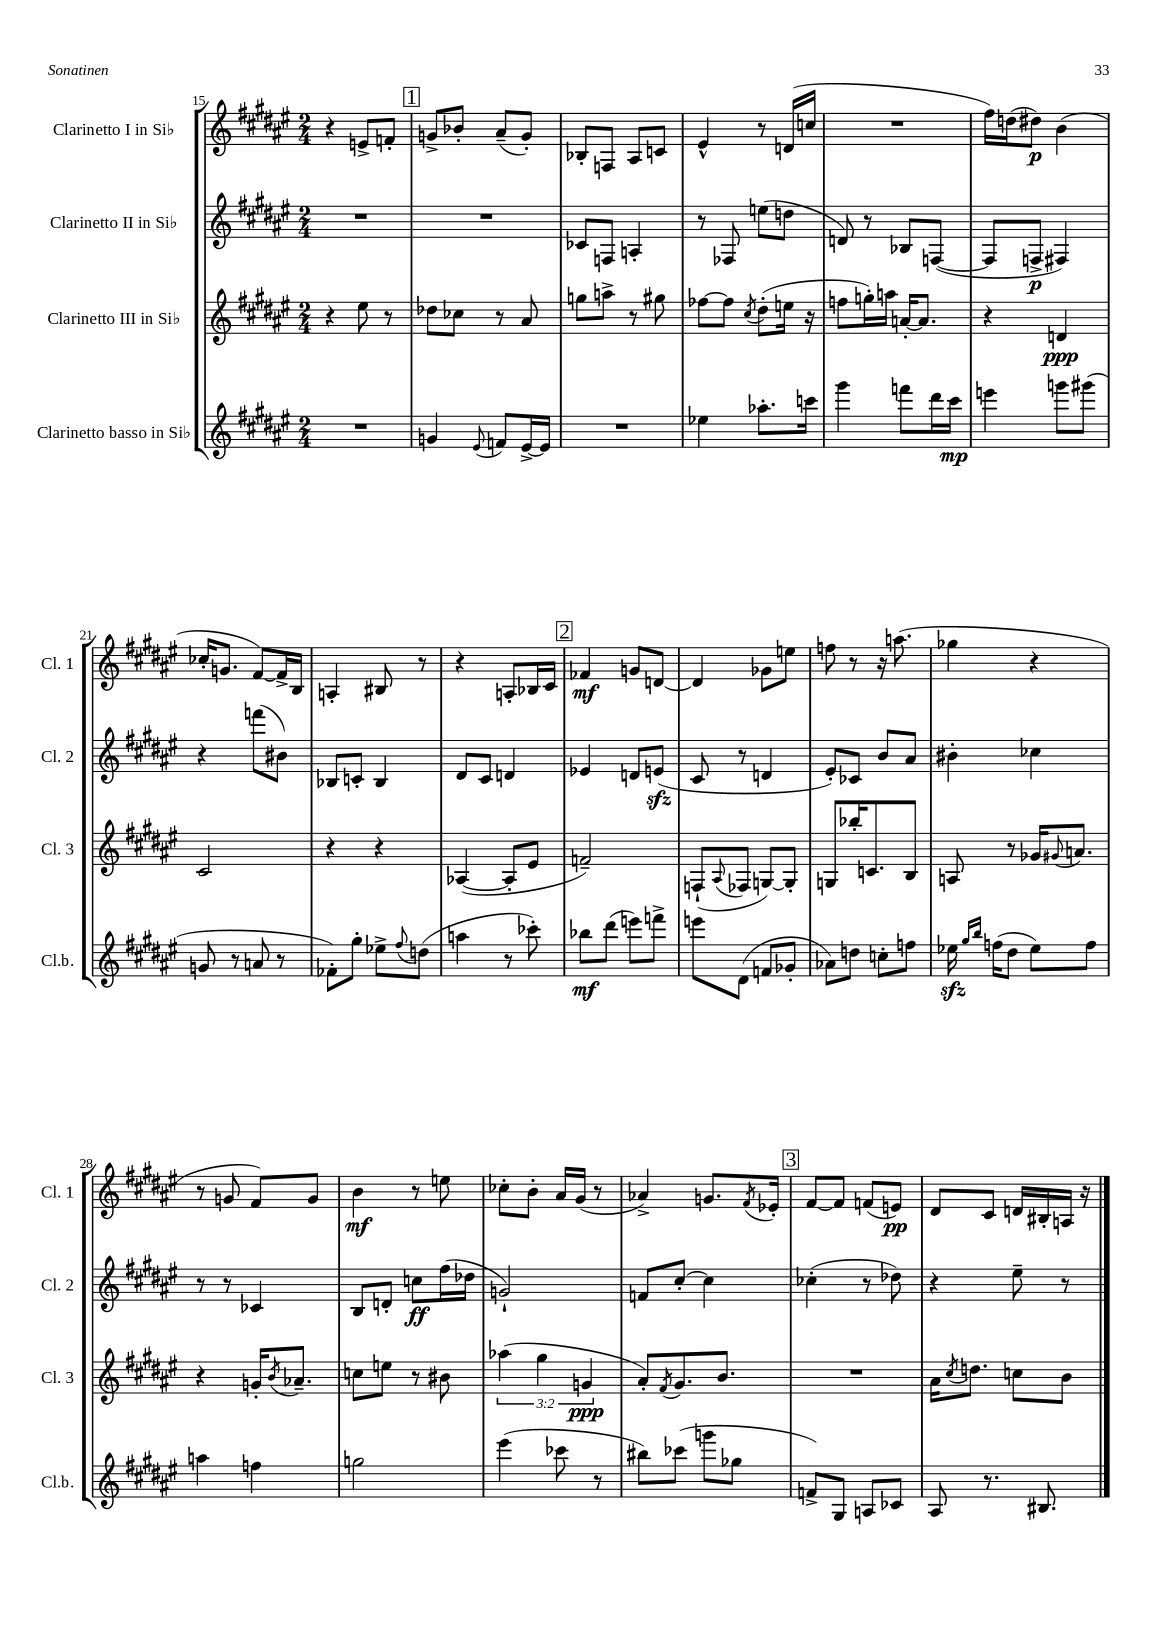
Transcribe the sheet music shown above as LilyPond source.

<<
\new StaffGroup <<
\new Staff = "s0" \with { instrumentName = "Clarinetto I in Sib" shortInstrumentName = "Cl. 1" } {
    \clef treble \key fis \major \numericTimeSignature \time 2/4
    r4 e'8-> f'8-. |
    \mark \markup { \box "1" } g'8-> bes'8-. ais'8--( g'8-.) |
    bes8-. f8 ais8 c'8 |
    eis'4-^ r8 d'16( c''16 |
    R2 |
    fis''16) d''16( dis''8\p) b'4( |
    ces''16-. g'8. fis'8~) fis'16-> b16 |
    a4-. bis8 r8 |
    r4 a8-. bes16 cis'16 |
    \mark \markup { \box "2" } fes'4\mf g'8 d'8~ |
    d'4 ges'8 e''8 |
    f''8 r8 r16 a''8.( |
    ges''4 r4 |
    r8 g'8 fis'8) g'8 |
    b'4\mf r8 e''8 |
    ces''8-. b'8-. ais'16 gis'16( r8 |
    aes'4->) g'8. \acciaccatura { fis'8 } ees'16-. |
    \mark \markup { \box "3" } fis'8~ fis'8 f'8( e'8\pp) |
    dis'8 cis'8 d'16 bis16-. a16 r16 \bar "|." |
}
\new Staff = "s1" \with { instrumentName = "Clarinetto II in Sib" shortInstrumentName = "Cl. 2" } {
    \clef treble \key fis \major \numericTimeSignature \time 2/4
    R2 |
    \mark \markup { \box "1" } R2 |
    ces'8 f8 a4-. |
    r8 fes8 e''8( d''8 |
    d'8) r8 bes8 f8~( |
    f8 f8->\p fis4) |
    r4 f'''8( bis'8) |
    bes8 c'8-. bes4 |
    dis'8 cis'8 d'4 |
    \mark \markup { \box "2" } ees'4 d'8 e'8\sfz( |
    cis'8 r8 d'4 |
    eis'8-.) ces'8 b'8 ais'8 |
    bis'4-. ces''4 |
    r8 r8 ces'4 |
    b8 d'8-. c''8\ff fis''16( des''16 |
    g'2-!) |
    f'8 cis''8~-. cis''4 |
    \mark \markup { \box "3" } ces''4-.( r8 des''8) |
    r4 eis''8-- r8 \bar "|." |
}
\new Staff = "s2" \with { instrumentName = "Clarinetto III in Sib" shortInstrumentName = "Cl. 3" } {
    \clef treble \key fis \major \numericTimeSignature \time 2/4 \override Staff.TupletNumber.text = #tuplet-number::calc-fraction-text
    r4 eis''8 r8 |
    \mark \markup { \box "1" } des''8 ces''8 r8 ais'8 |
    g''8 a''8-> r8 gis''8 |
    fes''8~ fes''8 \acciaccatura { cis''8 } dis''8-.( e''16 r16 |
    f''8 g''16-.) a''16 a'16~-. a'8. |
    r4 d'4\ppp |
    cis'2 |
    r4 r4 |
    aes4~( aes8-. eis'8 |
    \mark \markup { \box "2" } f'2--) |
    f8-!( \appoggiatura { ais8 } fes8 g8~) g8-. |
    g8 bes''16-. c'8. b8 |
    a8 r8 ges'16 \appoggiatura { gis'8 } a'8. |
    r4 g'16-. \acciaccatura { b'8 } aes'8.-- |
    c''8 e''8 r8 bis'8 |
    \tuplet 3/2 { aes''4( gis''4 g'4\ppp } |
    ais'8-.) \acciaccatura { fis'8 } gis'8. b'8. |
    \mark \markup { \box "3" } R2 |
    ais'16 \acciaccatura { cis''8 } d''8. c''8 b'8 \bar "|." |
}
\new Staff = "s3" \with { instrumentName = "Clarinetto basso in Sib" shortInstrumentName = "Cl.b." } {
    \clef treble \key fis \major \numericTimeSignature \time 2/4
    R2 |
    \mark \markup { \box "1" } g'4 \appoggiatura { eis'8 } f'8 eis'16~-> eis'16 |
    R2 |
    ees''4 aes''8.-. c'''16 |
    gis'''4 f'''8 dis'''16 cis'''16\mp |
    e'''4 g'''8 gis'''8( |
    g'8 r8 a'8 r8 |
    fes'8-.) gis''8-. ees''8-> \appoggiatura { fis''8 } d''8( |
    a''4 r8 ces'''8-.) |
    \mark \markup { \box "2" } bes''8\mf dis'''8( e'''8) f'''8-> |
    e'''8 dis'8( f'8 ges'8-. |
    aes'8) d''8 c''8-. f''8 |
    ees''16\sfz \grace { gis''16 b''16 } f''16( dis''8 ees''8) f''8 |
    a''4 f''4 |
    g''2 |
    eis'''4( ces'''8 r8 |
    bis''8) ces'''8( g'''8 ges''8 |
    \mark \markup { \box "3" } f'8->) gis8 a8 ces'8 |
    ais8 r8. bis8. \bar "|." |
}
>>
>>
\layout { \context { \Score currentBarNumber = #15 } }
